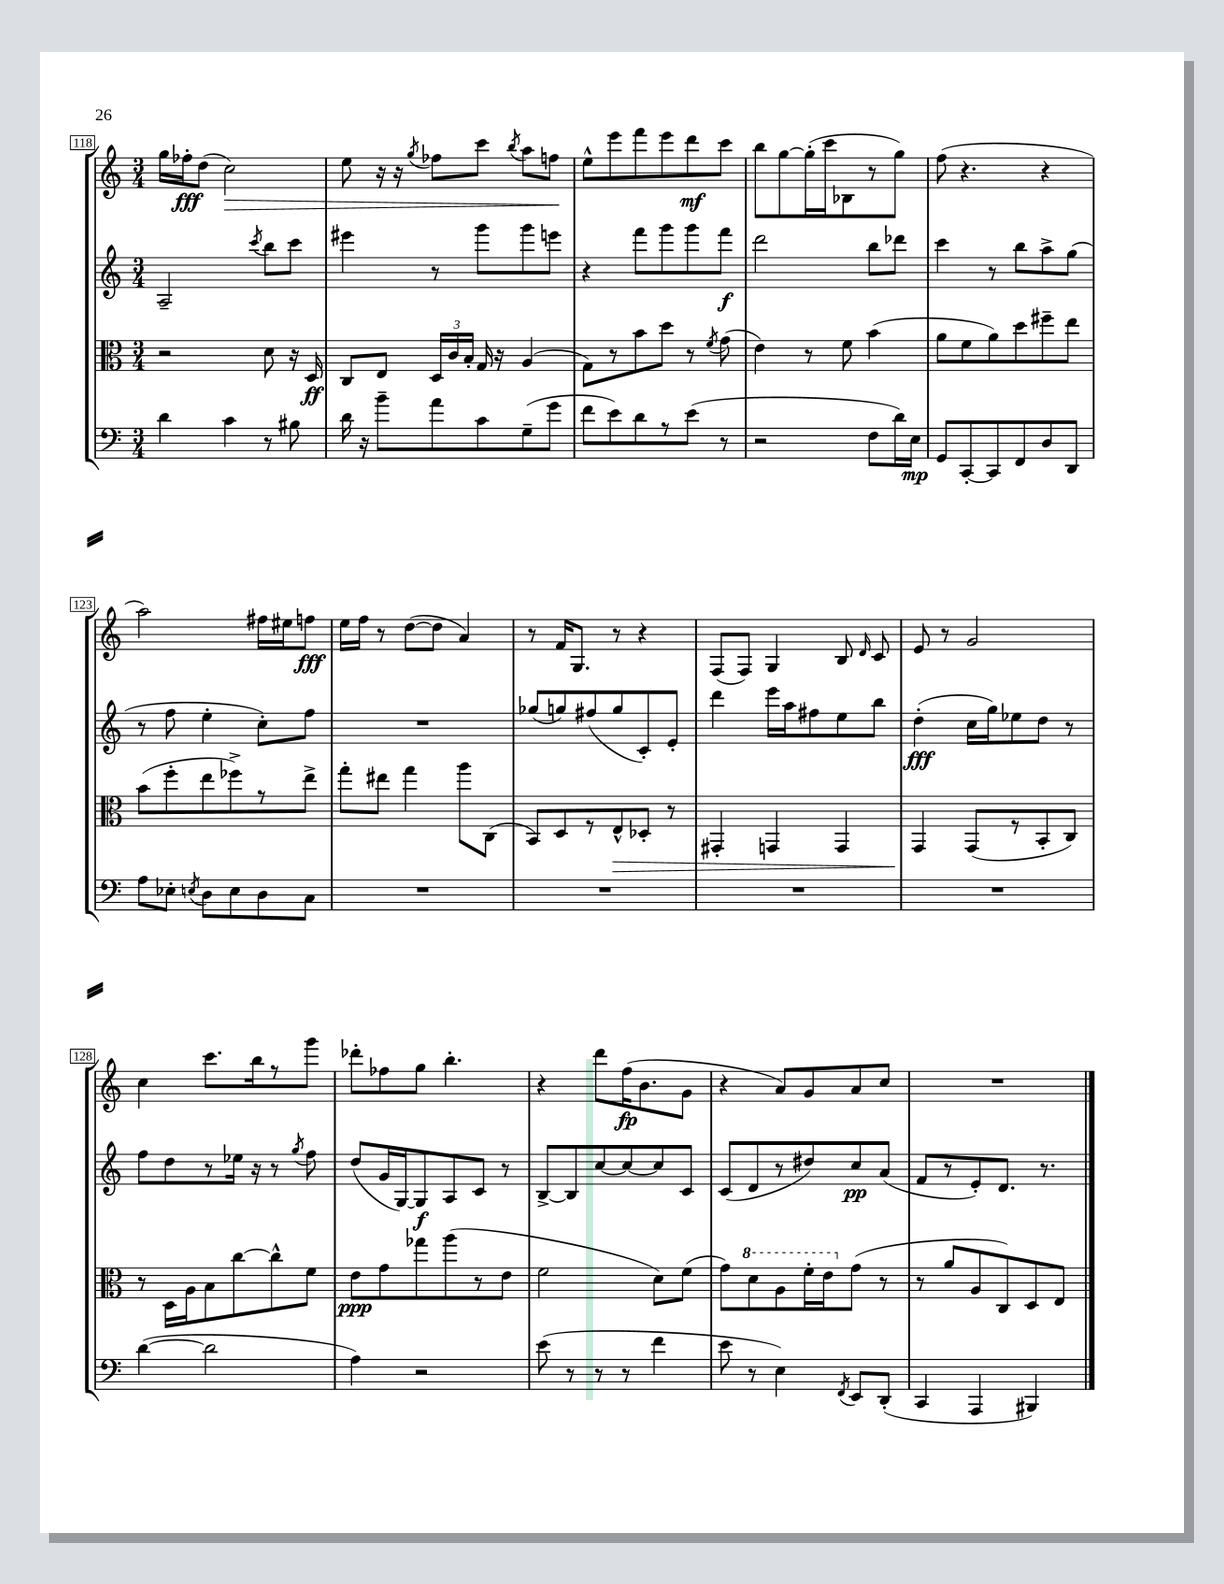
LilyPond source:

<<
\new StaffGroup <<
\new Staff = "s0" {
    \clef treble \key c \major \numericTimeSignature \time 3/4
    \autoBeamOff g''16[ fes''16-.\fff d''8]( c''2\>) |
    e''8 r16 r16 \acciaccatura { g''8 } fes''8[ c'''8] \acciaccatura { b''8 } a''8[ f''8]\! |
    e''8[-^ e'''8 f'''8 e'''8 d'''8\mf c'''8] |
    b''8[ g''8~ g''16-.( c'''16 bes8 r8 g''8]) |
    f''8( r4. r4 |
    a''2) fis''16[ eis''16 f''8]\fff |
    e''16[ f''16] r8 d''8[~( d''8] a'4) |
    r8 f'16[ g8.] r8 r4 |
    f8[( f8]) g4 b8 \grace { d'16 } c'8 |
    e'8 r8 g'2 |
    c''4 c'''8.[ b''16 r8 g'''8] |
    des'''8[-. fes''8 g''8] b''4.-. |
    r4 d'''8[ f''16\fp( b'8. g'8] |
    r4 a'8[) g'8 a'8 c''8] |
    R2. \bar "|." |
}
\new Staff = "s1" {
    \clef treble \key c \major \numericTimeSignature \time 3/4
    \autoBeamOff a2-- \acciaccatura { c'''8 } b''8[ c'''8] |
    eis'''4 r8 g'''8[ g'''8 e'''8] |
    r4 f'''8[ g'''8 g'''8 f'''8]\f |
    d'''2 b''8[ des'''8] |
    c'''4 r8 b''8[ a''8-> g''8]( |
    r8 f''8 e''4-. c''8[-.) f''8] |
    R2. |
    ges''8[( g''8) fis''8( g''8 c'8-.) e'8]-. |
    d'''4 e'''16[ a''16 fis''8 e''8 b''8] |
    d''4-.\fff( c''16[ g''16) ees''8 d''8] r8 |
    f''8[ d''8 r8 ees''16] r16 r8 \acciaccatura { g''8 } f''8 |
    d''8[( g'16 g16~) g8\f a8 c'8] r8 |
    b8[~-> b8 c''8~ c''8~ c''8 c'8] |
    c'8[( d'8 r8 dis''8) c''8\pp a'8]( |
    f'8[ r8 e'8-.) d'8.] r8. \bar "|." |
}
\new Staff = "s2" {
    \clef alto \key c \major \numericTimeSignature \time 3/4
    \autoBeamOff r2 d'8 r16 d16\ff |
    c8[ e8] \tuplet 3/2 { d16[ c'16 b16]-. } g16 r16 a4( |
    g8[) r8 b'8 d''8] r8 \acciaccatura { f'8 } g'8( |
    e'4) r8 f'8 b'4( |
    a'8[ f'8 a'8) d''8 fis''8-- e''8] |
    b'8[( f''8-. e''8 fes''8->) r8 e''8]-> |
    g''8[-. eis''8] g''4 a''8[ c8]( |
    b,8[) d8 r8 e8-^\> des8]-. r8 |
    gis,4-. g,4 g,4 |
    g,4\! g,8[( r8 b,8-. c8]) |
    r8 d16[ a16 b8 c''8~ c''8-^ f'8] |
    e'8[\ppp g'8 ges''8 a''8( r8 e'8] |
    f'2 d'8[) f'8]( |
    g'8[) \ottava #1 d''8 a'8 f''16-. e''16 \ottava #0 g'8]( r8 |
    r8 a'8[ a8 c8) d8 e8] \bar "|." |
}
\new Staff = "s3" {
    \clef bass \key c \major \numericTimeSignature \time 3/4
    \autoBeamOff d'4 c'4 r8 bis8 |
    d'16 r16 b'8[-- a'8 c'8 g8--( g'8] |
    f'8[ e'8) d'8 r8 e'8]( r8 |
    r2 f8[ d'16) e16]\mp |
    g,8[ c,8~-. c,8 f,8 d8 d,8] |
    a8[ ees8]-. \acciaccatura { e8 } d8[ e8 d8 c8] |
    R2. |
    R2. |
    R2. |
    R2. |
    d'4~( d'2 |
    a4) r2 |
    e'8( r8 r8 r8 f'4 |
    e'8 r8 e4) \acciaccatura { f,8 } e,8[ d,8]-.( |
    c,4 a,,4 bis,,4) \bar "|." |
}
>>
>>
\layout { \context { \Score currentBarNumber = #118 \override BarNumber.stencil = #(make-stencil-boxer 0.1 0.3 ly:text-interface::print) } }
